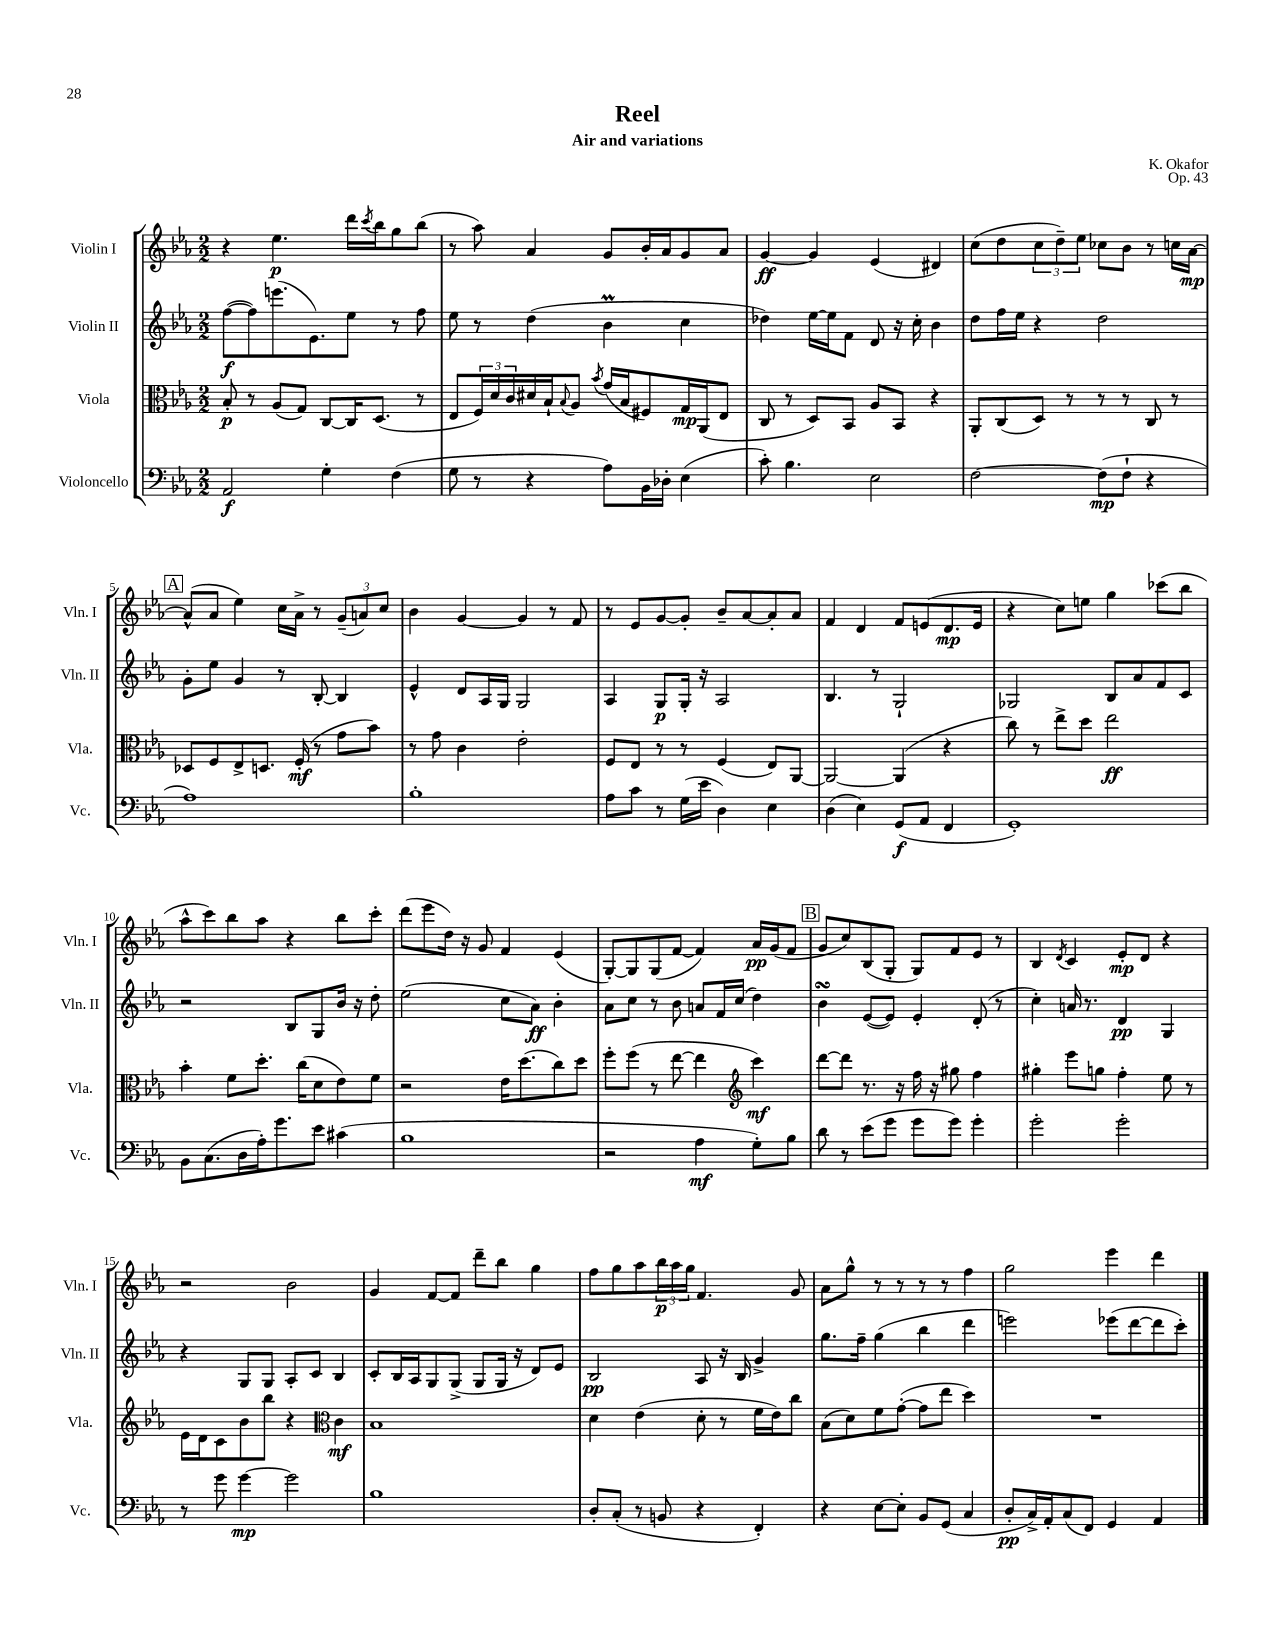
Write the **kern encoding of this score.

**kern	**dynam	**kern	**dynam	**kern	**dynam	**kern	**dynam
*part4	*part4	*part3	*part3	*part2	*part2	*part1	*part1
*staff4	*staff4	*staff3	*staff3	*staff2	*staff2	*staff1	*staff1
*I"Violoncello	*	*I"Viola	*	*I"Violin II	*	*I"Violin I	*
*I'Vc.	*	*I'Vla.	*	*I'Vln. II	*	*I'Vln. I	*
*clefF4	*	*clefC3	*	*clefG2	*	*clefG2	*
*k[b-e-a-]	*	*k[b-e-a-]	*	*k[b-e-a-]	*	*k[b-e-a-]	*
*M2/2	*	*M2/2	*	*M2/2	*	*M2/2	*
=1	=1	=1	=1	=1	=1	=1	=1
2AA-/	f	8B-'/	p	([8ff\L	f	4r	.
.	.	8r	.	8ff\])	.	.	.
.	.	(8A-/L	.	(8.eeen\	.	4.ee-\	p
.	.	8G/J)	.	.	.	.	.
.	.	.	.	8.e-\)	.	.	.
4G'\	.	[8C/L	.	.	.	.	.
.	.	16C/K]	.	8ee-\J	.	16ddd\LL	.
.	.	.	.	.	.	8qccc/	.
.	.	(8.D/J	.	.	.	16bb-\J	.
(4F\	.	.	.	8r	.	8gg\	.
.	.	8r	.	8ff\	.	(8bb-\J	.
=2	=2	=2	=2	=2	=2	=2	=2
8G\	.	8E-/L	.	8ee-\	.	8r	.
8r	.	24F/L)	.	8r	.	8aa-\)	.
.	.	24d/	.	.	.	.	.
.	.	24c/	.	.	.	.	.
4r	.	16d#X/	.	(4dd\	.	4a-/	.
.	.	16B-`/J	.	.	.	.	.
.	.	8qqB-/	.	.	.	.	.
.	.	8A-/J	.	.	.	.	.
.	.	8qb-/	.	.	.	.	.
8A-\L)	.	(16g/LL	.	4b-M\	.	8g/L	.
.	.	16B-/J	.	.	.	.	.
16BB-\L	.	8F#X/)	.	.	.	16b-'/L	.
16D-X'\JJ	.	.	.	.	.	16a-/J	.
(4E-\	.	16G/L	mp	4cc\	.	8g/	.
.	.	(16AA-/J	.	.	.	.	.
.	.	8E-/J	.	.	.	8a-/J	.
=3	=3	=3	=3	=3	=3	=3	=3
8c'\)	.	8C/	.	4dd-X\)	.	[4g/	ff
4.B-\	.	8r	.	.	.	.	.
.	.	8D/L)	.	[16ee-\LL	.	4g/]	.
.	.	.	.	16ee-\J]	.	.	.
.	.	8BB-/J	.	8f\J	.	.	.
2E-\	.	8A-/L	.	8d/	.	(4e-/	.
.	.	8BB-/J	.	16r	.	.	.
.	.	.	.	16cc'\	.	.	.
.	.	4r	.	4b-\	.	4d#X/)	.
=4	=4	=4	=4	=4	=4	=4	=4
[2F\	.	8AA-'/L	.	8dd\L	.	(8cc\L	.
.	.	(8C/	.	16ff\L	.	8dd\	.
.	.	.	.	16ee-\JJ	.	.	.
.	.	8D/J)	.	4r	.	12cc\	.
.	.	.	.	.	.	12dd~\)	.
.	.	8r	.	.	.	.	.
.	.	.	.	.	.	12ee-\J	.
(8F\L]	mp	8r	.	2dd\	.	8cc-X\L	.
8F`\J	.	8r	.	.	.	8b-\J	.
4r	.	8C/	.	.	.	8r	.
.	.	8r	.	.	.	16ccn\LL	.
.	.	.	.	.	.	[16a-\JJ	mp
!!LO:LB:g=z
!!LO:REH:place=s1:t=A
=5	=5	=5	=5	=5	=5	=5	=5
1A-)	.	8D-X/L	.	8g'\L	.	(8a-^^/L]	.
.	.	8F/	.	8ee-\J	.	8a-/J	.
.	.	8E-^/	.	4g/	.	4ee-\)	.
.	.	8.Dn/J	.	.	.	.	.
.	.	.	.	8r	.	16cc\LL	.
.	.	(16F'/	mf	.	.	16a-^\JJ	.
.	.	8r	.	[8B-'/	.	8r	.
.	.	8g\L	.	4B-/]	.	(12g~/L	.
.	.	.	.	.	.	12an/)	.
.	.	8b-\J)	.	.	.	.	.
.	.	.	.	.	.	12cc/J	.
=6	=6	=6	=6	=6	=6	=6	=6
1B-'	.	8r	.	4e-^^/	.	4b-\	.
.	.	8g\	.	.	.	.	.
.	.	4c\	.	8d/L	.	[4g/	.
.	.	.	.	16A-/L	.	.	.
.	.	.	.	16G/JJ	.	.	.
.	.	2e-'\	.	2G/	.	4g/]	.
.	.	.	.	.	.	8r	.
.	.	.	.	.	.	8f/	.
=7	=7	=7	=7	=7	=7	=7	=7
8A-\L	.	8F/L	.	4A-/	.	8r	.
8c\J	.	8E-/J	.	.	.	8e-/L	.
8r	.	8r	.	8G/L	p	[8g/	.
(16G\LL	.	8r	.	16G'/Jk	.	8g'/J]	.
16e-\JJ	.	.	.	16r	.	.	.
4D\)	.	(4F/	.	2A-/	.	8b-~/L	.
.	.	.	.	.	.	[8a-/	.
4E-\	.	8E-/L)	.	.	.	8a-'/]	.
.	.	[8AA-/J	.	.	.	8a-/J	.
=8	=8	=8	=8	=8	=8	=8	=8
(4D\	.	2AA-/_	.	4.B-/	.	4f/	.
4E-\)	.	.	.	.	.	4d/	.
.	.	.	.	8r	.	.	.
(8GG/L	f	(4AA-/]	.	2G`/	.	8f/L	.
8AA-/J	.	.	.	.	.	(8en/	.
4FF/	.	4r	.	.	.	8.d/	mp
.	.	.	.	.	.	16e/Jk	.
=9	=9	=9	=9	=9	=9	=9	=9
1GG')	.	8cc\)	.	2G-X/	.	4r	.
.	.	8r	.	.	.	.	.
.	.	8ee-^\L	.	.	.	8cc\L)	.
.	.	8dd\J	.	.	.	8een\J	.
.	.	2ee-\	ff	8B-/L	.	4gg\	.
.	.	.	.	8a-/	.	.	.
.	.	.	.	8f/	.	(8ccc-X\L	.
.	.	.	.	8c/J	.	8bb-\J	.
!!LO:LB:g=z
=10	=10	=10	=10	=10	=10	=10	=10
8BB-\L	.	4b-'\	.	2r	.	8aa-^^\L	.
(8.C\	.	.	.	.	.	8ccc\)	.
.	.	8f\L	.	.	.	8bb-\	.
16D\L	.	.	.	.	.	.	.
16A-'\J)	.	8.dd'\J	.	.	.	8aa-\J	.
8.g\	.	.	.	.	.	.	.
.	.	.	.	8B-/L	.	4r	.
.	.	(16cc\KL	.	.	.	.	.
8e-\J	.	8d\	.	8G/	.	.	.
(4c#X\	.	8e-\)	.	16b-/Jk	.	8bb-\L	.
.	.	.	.	16r	.	.	.
.	.	8f\J	.	8dd'\	.	8ccc'\J	.
=11	=11	=11	=11	=11	=11	=11	=11
1B-	.	2r	.	(2ee-\	.	(8ddd\L	.
.	.	.	.	.	.	8eee-\	.
.	.	.	.	.	.	16dd\Jk)	.
.	.	.	.	.	.	16r	.
.	.	.	.	.	.	8g/	.
.	.	16e-\KL	.	8cc\L	.	4f/	.
.	.	(8.dd\	.	.	.	.	.
.	.	.	.	8a-\J)	ff	.	.
.	.	8cc\)	.	4b-'\	.	(4e-/	.
.	.	8dd\J	.	.	.	.	.
=12	=12	=12	=12	=12	=12	=12	=12
2r	.	8ff'\L	.	8a-\L	.	[8G'/L)	.
.	.	(8ff\J	.	8cc\J	.	8G/]	.
.	.	8r	.	8r	.	(8G/	.
.	.	[8ee-\	.	8b-\	.	[8f/J	.
4A-\	mf	4ee-\]	.	8an/L	.	4f/])	.
.	.	.	.	16f/L	.	.	.
.	.	.	.	(16cc/JJ	.	.	.
*	*	*clefG2	*	*	*	*	*
8G'\L)	.	4ccc\)	mf	4dd\)	.	16a-/LL	pp
.	.	.	.	.	.	(16g/J	.
8B-\J	.	.	.	.	.	8f/J	.
!!LO:REH:place=s1:t=B
=13	=13	=13	=13	=13	=13	=13	=13
8d\	.	[8ddd\L	.	4b-sSSS\	.	8g/L	.
8r	.	8ddd\J]	.	.	.	8cc/)	.
(8e-\L	.	8.r	.	([8e-/L	.	(8B-/	.
8g\J	.	.	.	8e-/J])	.	8G'/J	.
.	.	16r	.	.	.	.	.
8g\L	.	16ff\	.	4e-'/	.	8G/L)	.
.	.	16r	.	.	.	.	.
8g\J)	.	8gg#X\	.	.	.	8f/	.
4g'\	.	4ff\	.	(8d'/	.	8e-/J	.
.	.	.	.	8r	.	8r	.
=14	=14	=14	=14	=14	=14	=14	=14
2g'\	.	4gg#X'\	.	4cc'\)	.	4B-/	.
.	.	.	.	.	.	8qd/	.
.	.	8eee-\L	.	16an/	.	4c/	.
.	.	.	.	8.r	.	.	.
.	.	8ggn\J	.	.	.	.	.
2g'\	.	4ff'\	.	4d/	pp	8e-'/L	mp
.	.	.	.	.	.	8d/J	.
.	.	8ee-\	.	4G/	.	4r	.
.	.	8r	.	.	.	.	.
!!LO:LB:g=z
=15	=15	=15	=15	=15	=15	=15	=15
8r	.	16e-\LL	.	4r	.	2r	.
.	.	16d\J	.	.	.	.	.
8g\	.	8c\	.	.	.	.	.
[4g\	mp	8b-\	.	8G/L	.	.	.
.	.	8bb-\J	.	8G/J	.	.	.
2g\]	.	4r	.	8A-'/L	.	2b-\	.
.	.	.	.	8c/J	.	.	.
*	*	*clefC3	*	*	*	*	*
.	.	4c\	mf	4B-/	.	.	.
=16	=16	=16	=16	=16	=16	=16	=16
1B-	.	1B-	.	8c'/L	.	4g/	.
.	.	.	.	16B-/L	.	.	.
.	.	.	.	16A-/J	.	.	.
.	.	.	.	8G/	.	[8f/L	.
.	.	.	.	(8G^/J	.	8f/J]	.
.	.	.	.	8G/L	.	8ddd~\L	.
.	.	.	.	16G/Jk	.	8bb-\J	.
.	.	.	.	16r	.	.	.
.	.	.	.	8d/L)	.	4gg\	.
.	.	.	.	8e-/J	.	.	.
=17	=17	=17	=17	=17	=17	=17	=17
8D'/L	.	4d\	.	2B-/	pp	8ff\L	.
(8C'/J	.	.	.	.	.	8gg\	.
8r	.	(4e-\	.	.	.	8aa-\	.
8BBn/	.	.	.	.	.	24bb-\L	p
.	.	.	.	.	.	24aa-\	.
.	.	.	.	.	.	24gg\JJ	.
4r	.	8d'\	.	8A-/	.	4.f/	.
.	.	8r	.	16r	.	.	.
.	.	.	.	16B-/	.	.	.
4FF'/)	.	16f\LL	.	4g^/	.	.	.
.	.	16e-\J)	.	.	.	.	.
.	.	8cc\J	.	.	.	8g/	.
=18	=18	=18	=18	=18	=18	=18	=18
4r	.	(8B-\L	.	8.gg\L	.	8a-\L	.
.	.	8d\)	.	.	.	8gg^^\J	.
.	.	.	.	16ff~\Jk	.	.	.
[8E-\L	.	8f\	.	(4gg\	.	8r	.
8E-'\J]	.	([8g'\J	.	.	.	8r	.
8BB-/L	.	8g\L]	.	4bb-\	.	8r	.
(8GG/J	.	8ee-\J	.	.	.	8r	.
4C/	.	4dd\)	.	4ddd\	.	4ff\	.
=19	=19	=19	=19	=19	=19	=19	=19
8D'/L	pp	1r	.	2eeen\)	.	2gg\	.
16C^/L)	.	.	.	.	.	.	.
16AA-'/J	.	.	.	.	.	.	.
(8C/	.	.	.	.	.	.	.
8FF/J)	.	.	.	.	.	.	.
4GG/	.	.	.	(8eee-X\L	.	4eee-\	.
.	.	.	.	[8ddd\	.	.	.
4AA-/	.	.	.	8ddd\]	.	4ddd\	.
.	.	.	.	8ccc'\J)	.	.	.
==	==	==	==	==	==	==	==
*-	*-	*-	*-	*-	*-	*-	*-
